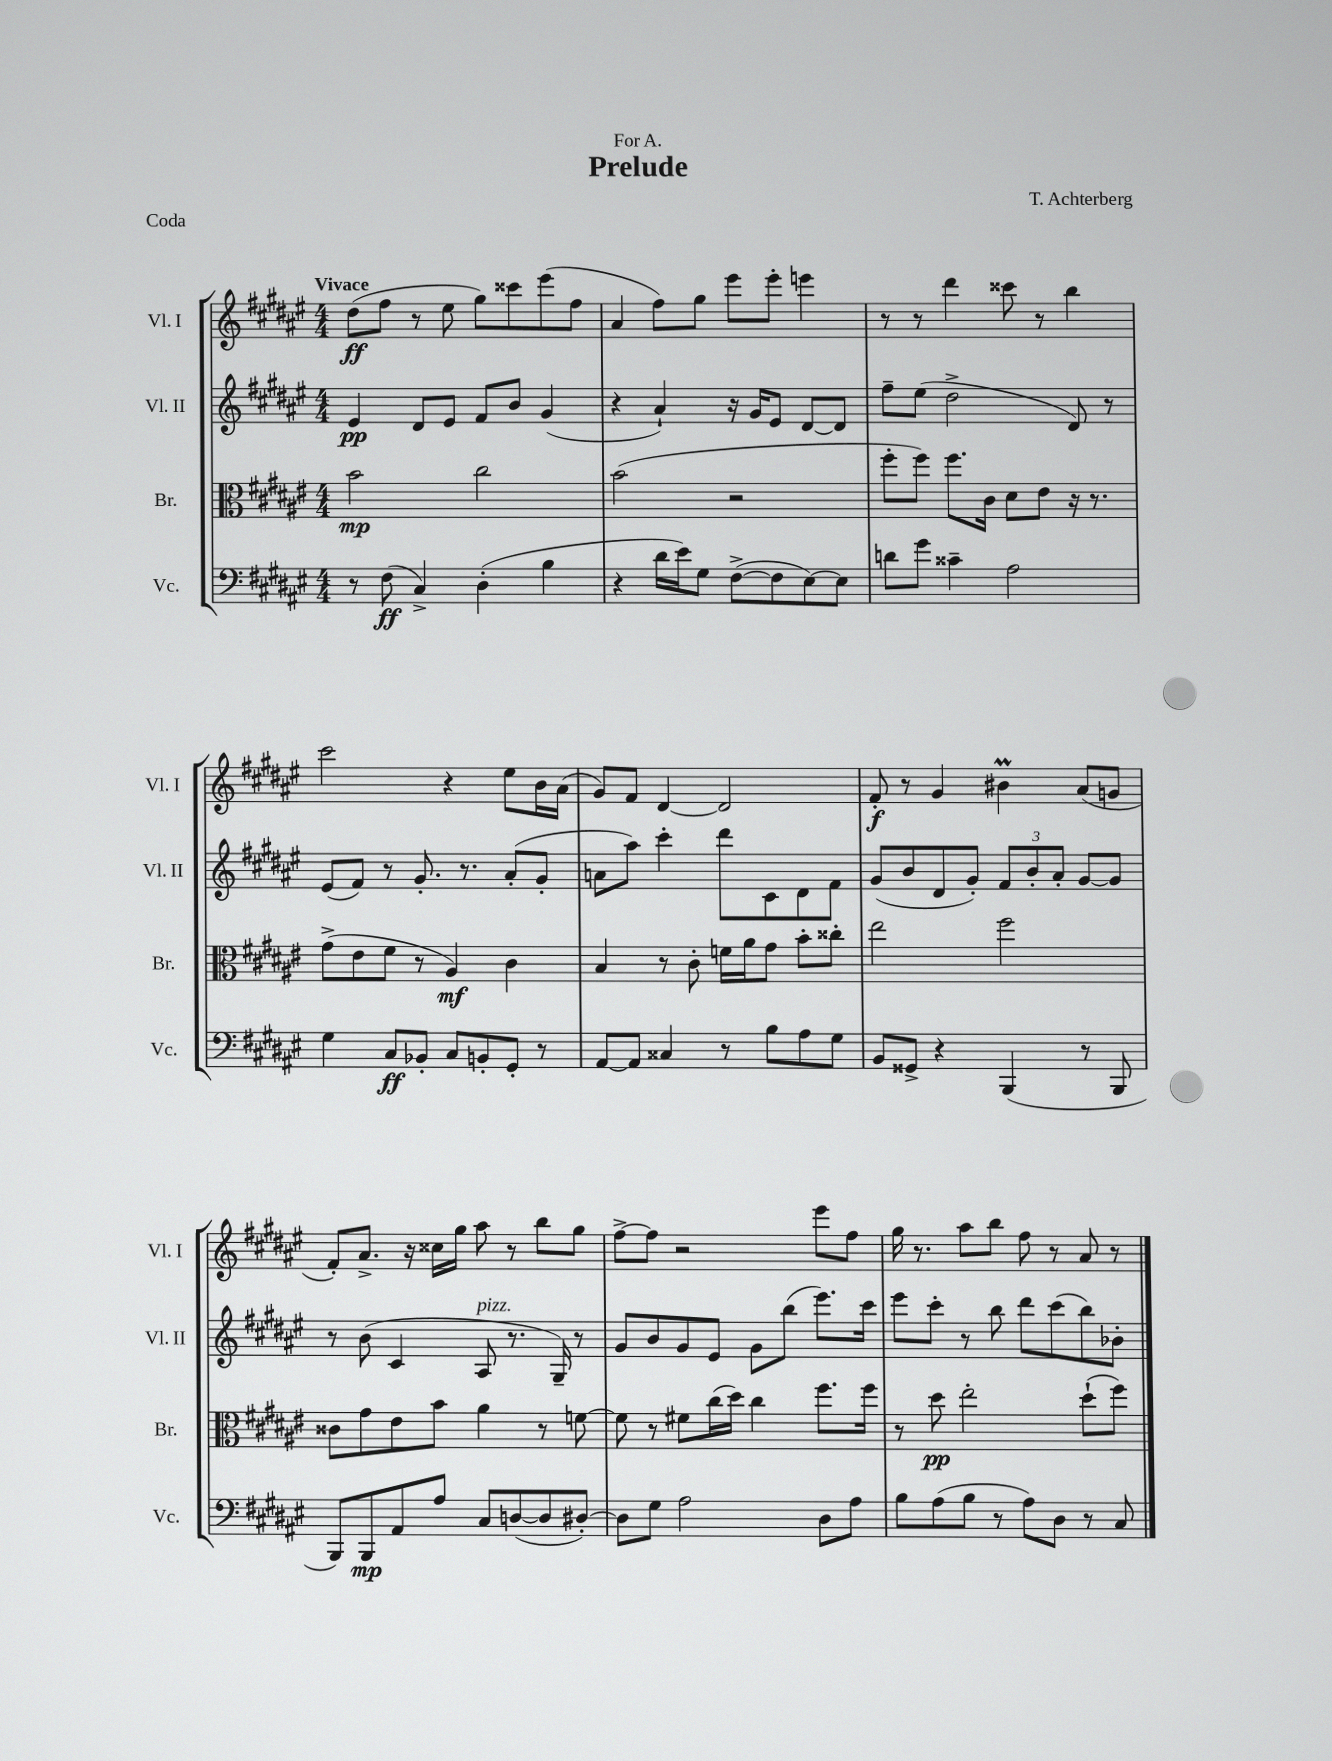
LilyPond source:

\header { title = "Prelude" composer = "T. Achterberg" dedication = "For A." piece = "Coda" }
<<
\new StaffGroup <<
\new Staff = "s0" \with { instrumentName = "Vl. I" shortInstrumentName = "Vl. I" } {
    \clef treble \key fis \major \numericTimeSignature \time 4/4 \tempo "Vivace"
    dis''8\ff( fis''8 r8 eis''8 gis''8) cisis'''8 eis'''8( fis''8 |
    ais'4 fis''8) gis''8 eis'''8 eis'''8-. e'''4 |
    r8 r8 dis'''4 cisis'''8 r8 b''4 |
    cis'''2 r4 eis''8 b'16 ais'16( |
    gis'8) fis'8 dis'4~ dis'2 |
    fis'8-.\f r8 gis'4 bis'4\prall ais'8( g'8 |
    fis'8-.) ais'8.-> r16 cisis''16 gis''16 ais''8 r8 b''8 gis''8 |
    fis''8~-> fis''8 r2 eis'''8 fis''8 |
    gis''16 r8. ais''8 b''8 fis''8 r8 ais'8 r8 \bar "|." |
}
\new Staff = "s1" \with { instrumentName = "Vl. II" shortInstrumentName = "Vl. II" } {
    \clef treble \key fis \major \numericTimeSignature \time 4/4
    eis'4\pp dis'8 eis'8 fis'8 b'8 gis'4( |
    r4 ais'4-!) r16 gis'16 eis'8 dis'8~ dis'8 |
    fis''8-- eis''8( dis''2-> dis'8) r8 |
    eis'8( fis'8) r8 gis'8.-. r8. ais'8-.( gis'8-. |
    a'8 ais''8) cis'''4-. dis'''8 cis'8 dis'8 fis'8 |
    gis'8( b'8 dis'8 gis'8-.) \tuplet 3/2 { fis'8 b'8-. ais'8-. } gis'8~ gis'8 |
    r8 b'8( cis'4 ais8^\markup { \italic "pizz." } r8. gis16--) r8 |
    gis'8 b'8 gis'8 eis'8 gis'8 b''8( eis'''8.) cis'''16 |
    eis'''8 cis'''8-. r8 b''8 dis'''8 cis'''8( b''8) bes'8-. \bar "|." |
}
\new Staff = "s2" \with { instrumentName = "Br." shortInstrumentName = "Br." } {
    \clef alto \key fis \major \numericTimeSignature \time 4/4
    b'2\mp cis''2 |
    b'2( r2 |
    fis''8-. fis''8) fis''8. cis'16 dis'8 eis'8 r16 r8. |
    gis'8->( eis'8 fis'8 r8 ais4\mf) cis'4 |
    b4 r8 cis'8-. f'16 ais'16 gis'8 b'8-. cisis''8-. |
    eis''2 fis''2 |
    cisis'8 gis'8 eis'8 b'8 ais'4 r8 f'8~ |
    f'8 r8 fis'8 cis''16( dis''16) cis''4 fis''8. fis''16 |
    r8 dis''8\pp eis''2-. dis''8-!( fis''8) \bar "|." |
}
\new Staff = "s3" \with { instrumentName = "Vc." shortInstrumentName = "Vc." } {
    \clef bass \key fis \major \numericTimeSignature \time 4/4
    r8 fis8\ff( cis4->) dis4-.( b4 |
    r4 dis'16 eis'16) gis8 fis8~->( fis8 eis8~) eis8 |
    d'8 gis'8 cisis'4-- ais2 |
    gis4 cis8\ff bes,8-. cis8 b,8-. gis,8-. r8 |
    ais,8~ ais,8 cisis4 r8 b8 ais8 gis8 |
    b,8 gisis,8-> r4 b,,4( r8 b,,8 |
    b,,8) b,,8\mp ais,8 ais8 cis8 d8~( d8 dis8~-.) |
    dis8 gis8 ais2 dis8 ais8 |
    b8 ais8( b8 r8 ais8) dis8 r8 cis8 \bar "|." |
}
>>
>>
\layout { \context { \Score \remove "Bar_number_engraver" } }
